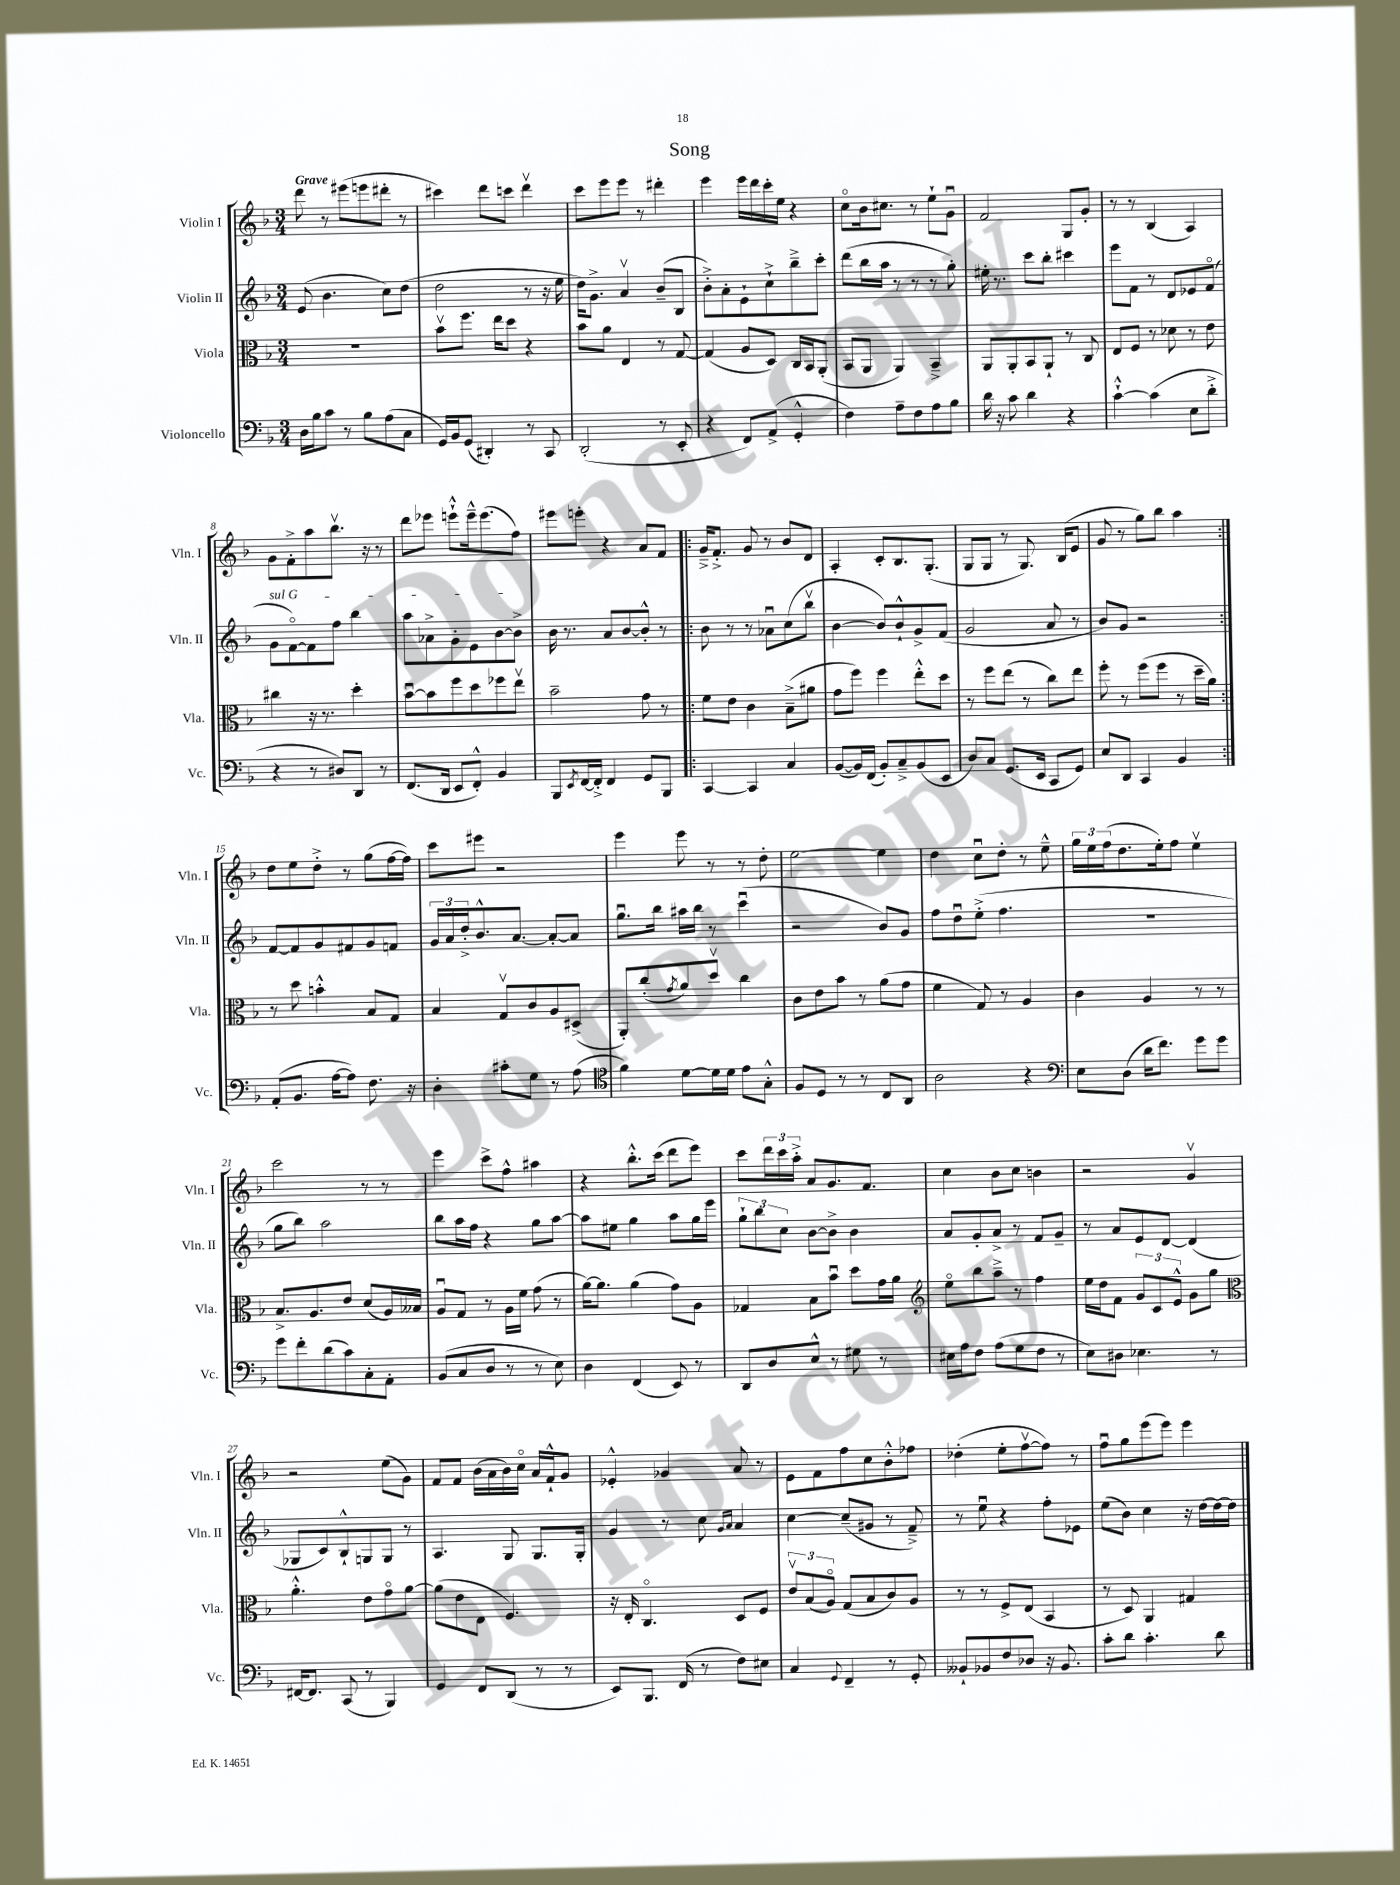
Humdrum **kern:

**kern	**kern	**kern	**kern
*staff4	*staff3	*staff2	*staff1
*clefF4	*clefC3	*clefG2	*clefG2
*k[b-]	*k[b-]	*k[b-]	*k[b-]
*M3/4	*M3/4	*M3/4	*M3/4
16D	2.r	(8e	8ddd
16B-	.	.	.
8c	.	4.b-	8r
8r	.	.	(8eee#
8B-	.	.	8eee
(8A	.	8cc)	8ddd#'
8C	.	(8dd	8r
=	=	=	=
16GG)	8b-v	2dd	4ccc#)
16BB-	.	.	.
(8GG	8.ff	.	.
4DD#')	.	.	8ddd
.	16ee	.	.
.	8dd	.	8ccc
8r	4r	8r	4dddv
8CC	.	16r	.
.	.	16ee	.
=	=	=	=
(2DD'	8b-	16dd)	8ccc
.	.	8.g^	.
.	8a	.	8eee
.	4E	4av	8eee
.	.	.	8r
8r	8r	(8b-~	4ddd#'
8EE'	[8G	8B-	.
=	=	=	=
4r	(4G]	8b-'^)	4eee
.	.	8a'	.
8FF)	8A	8e`	16eee
.	.	.	16ddd
(8AA^	8D)	8cc`^	16ccc'
.	.	.	16ee
4GG'^^	16C	8bb-~^	4r
.	16BB-	.	.
.	(8AA'	8ccc'	.
=	=	=	=
4F)	8BB-	(8ddd	8cco
.	8AA	16bb-	16b-
.	.	16aa	8.cc#
8A~	4AA)	8r	.
8F	.	8r	8r
8A	4BB-~^	8r	8ee`
8B-	.	8gg')	8gu
=	=	=	=
16d	8AA	16ee#'	2f
16r	.	8.r	.
8c	8AA'	.	.
4d	8BB-	8ccc	.
.	8AA`	8bb-'	.
4r	8r	4ccc#	8G
.	8C	.	8g'
=	=	=	=
[4c`^^	8E	8eee	8r
.	8F	8f	8r
(4c]	8r	8r	(4B-
.	8d-	8d	.
8E	8r	8e-	4A)
8d'^	8e	(8fo	.
=	=	=	=
4r	4cc#	8g	8g
.	.	[8fo)	8f'^
8r	16r	8f]	8aa
.	8.r	.	.
8D#)	.	8ff	8.bb-v
8DD	4dd'	4bb-	.
.	.	.	16r
8r	.	.	8r
=	=	=	=
(8.FF	[8b-u	8aa	8ddd
.	8b-]	8a-^	8eee-
16DD	.	.	.
8EE	8ff	8g'	8eee`^^
8FF'^^)	8dd	8e	16eee~^^
.	.	.	(8.eee
4BB-	8ff-	[8b-	.
.	8eev	8b-^]	8ff)
=	=	=	=
8BBB-	2b-~	16b-	8eee#
.	.	8.r	.
8qEE	.	.	.
[16FF	.	.	8eee'
16FF'^]	.	.	.
4FF	.	8a	4r
.	.	[8b-	.
8GG	8g	8b-'^^]	8a
8BBB-	8r	8r	8f
=!|:	=!|:	=!|:	=!|:
[4CC	8f	8b-	16g~^
.	.	.	8.f'^
.	8e	8r	.
4CC]	4c	8r	8g
.	.	8a-u	8r
4C	(8B-~^	(8cc	8b-
.	8a#	8bb-v	8d
=	=	=	=
([8BB-	8g	[4b-	4A'
16BB-])	8ff)	.	.
(16FF	.	.	.
8BB-')	4ff	8b-])	8c'
8C~^	.	8b-`^^	8.B-
(8BB-	8ee'^^	8g^	.
.	.	.	(8.G'
8EE	8dd	(8f	.
=	=	=	=
8D)	8r	2g	8G
8C	8ff	.	8G
(8.GG	(8ee	.	8r
.	8r	.	8.G)
16EE	.	.	.
8CC	8cc)	8a	.
.	.	.	(16B-
8GG)	8ee	8r	8e
=	=	=	=
8E	8ff'	8b-)	8g
8DD	8r	8g	8r
4CC	(8ff	2r	8gg)
.	8ff	.	8bb-
4BB-	8r	.	4aa
.	16dd~	.	.
.	16a)	.	.
=:|!	=:|!	=:|!	=:|!
(8AA'	8r	[8f	8dd
8.BB-	8dd	8f]	8ee
.	4b'^^	8g	8dd'^
[16A	.	.	.
8A])	.	8f#	8r
8.F	8B-	8g	(8gg
.	8G	8f	[16ff
16r	.	.	16ff])
=	=	=	=
4D'	4B-	24g	8ccc
.	.	24a	.
.	.	24dd'^	.
.	.	8.b-^^	8eee#
8c#'	8Gv	.	2r
.	.	[8.a	.
8G	8c	.	.
8r	8A	8a'_	.
(8A	(8D#^	8a]	.
=	=	=	=
*clefC4	*	*	*
4f)	8AA')	8.ggu	4eee
.	(8cc'	.	.
.	.	16bb-	.
.	8qg	.	.
[8d	8a)	16aa#	8eee
.	.	16bb-	.
16d]	8ddv	8r	8r
16d	.	.	.
8e	4cc	(4cccu	8r
8G'^^	.	.	8dd'
=	=	=	=
8F	8c	2r	[2ee
8D	8e	.	.
8r	8b-	.	.
8r	8r	.	.
8C	(8a	8b-)	4ee]
8AA	8g	8g	.
=	=	=	=
2A	4f	8ff	4dd
.	.	8ddu	.
.	8G)	(8ee'^	8ccu
.	8r	4.ff	8dd'
4r	4A	.	8r
.	.	.	8ee~^^
=	=	=	=
*clefF4	*	*	*
8E	4c	2.r	24gg
.	.	.	24ee
.	.	.	(24ff
(8D	.	.	8.dd
16d	4A	.	.
8.f)	.	.	16ee')
.	.	.	8ff
8g	8r	.	4eev
8g	8r	.	.
=	=	=	=
8g	8.B-^	8gg	2ccc
8f'	.	8bb-)	.
.	8.A	.	.
(8d	.	2aa	.
8c)	8e	.	.
8C'	(8d	.	8r
8AA'	16A)	.	8r
.	16B--	.	.
=	=	=	=
(8BB-	8Au	8bb-	4eee
8C	8G	16aa	.
.	.	16ff	.
8D	8r	4r	8ccc^
8r	16A	.	8ff^^
.	16f	.	.
8r	(8g	8gg	4aa#
8E)	8r	[8aa	.
=	=	=	=
4D	[16a)	8aa]	4r
.	8.a]	.	.
.	.	8ee#	.
(4FF	(4a	4gg	8.bb-'^^
.	.	.	(16ccc
8EE)	8g)	8aa	8ddd
8r	8A	16gg	8eee)
.	.	16eee	.
=	=	=	=
8DD	4G-	12gg`	8ccc
.	.	12bb-	.
8D	.	.	24ddd
.	.	12cc	24ccc
.	.	.	24aa'^
8E^^	8B-	[8b-	8a
8r	8b-u	8b-^]	8.g
8G#	8dd	4b-	.
.	.	.	8.f
8r	16g	.	.
.	16a	.	.
=	=	=	=
*	*clefG2	*	*
16E#	8eeo	8a	4cc
16A	.	.	.
8F	8bb-	8g'	.
(8A	8aa~^	8a^	8b-
8G	8r	8r	8cc
8F	4ff	8f	4b
8r	.	8g~	.
=	=	=	=
8E)	16ee	8r	2r
.	16dd	.	.
8D#	8f	8a	.
4.E-	12g	8e	.
.	12c	.	.
.	.	[8d	.
.	12e^^	.	.
.	8g	(4d]	4gv
8r	8gg	.	.
=	=	=	=
*	*clefC3	*	*
[16FF#	4.a'^^	8G-	2r
8.FF#]	.	.	.
.	.	8c)	.
(8CC	.	8B-`^^	.
8r	8e	8G	.
4BBB-)	8go	8G	(8ee
.	[8a	8r	8g)
=	=	=	=
4GG	(8a]	4.A	8f
.	8e	.	8f
8FF	8E	.	(16b-
.	.	.	16a
(8DD	4.F)	8G	16b-)
.	.	.	16cco
8r	.	8.G	16a
.	.	.	16f`^^
8r	.	.	8g
.	.	16G'	.
=	=	=	=
8EE)	16r	4g	4e-'^^
.	16E'	.	.
8.BBB-	4.Co	.	.
.	.	8r	4g-
(16FF	.	.	.
8r	.	8cc	.
.	.	16qqg	.
.	.	16qqa	.
8F)	8D	4a	8a
8E#	8F	.	8r
=	=	=	=
4C	12ev	[4cc	8e
.	(12B-	.	.
.	.	.	8f
.	12Ao)	.	.
8qqGG	.	.	.
4FF~	(8G	(8cc~]	8ff
.	8B-	8g#	8cc
8r	8c)	8r	8b-'^^
8GG'	8A	8f~^)	8ff-
=	=	=	=
8BB--`	8r	8r	(4dd-'
8BB-	8r	8eeu	.
8F	8F^	4r	8ee'
8D-	(8E	.	[8ffv
16r	4BB-	8ff'	8ff])
8.BB-	.	.	.
.	.	8e-	8r
=	=	=	=
8c'	8r	(8ee	8ffu
8d	8D)	8b-)	8gg
4.c'	4AA	4cc	(8eee
.	.	.	8eee)
.	4G#	16r	4eee
.	.	[16dd	.
8d	.	16dd_	.
.	.	16dd]	.
==	==	==	==
*-	*-	*-	*-
